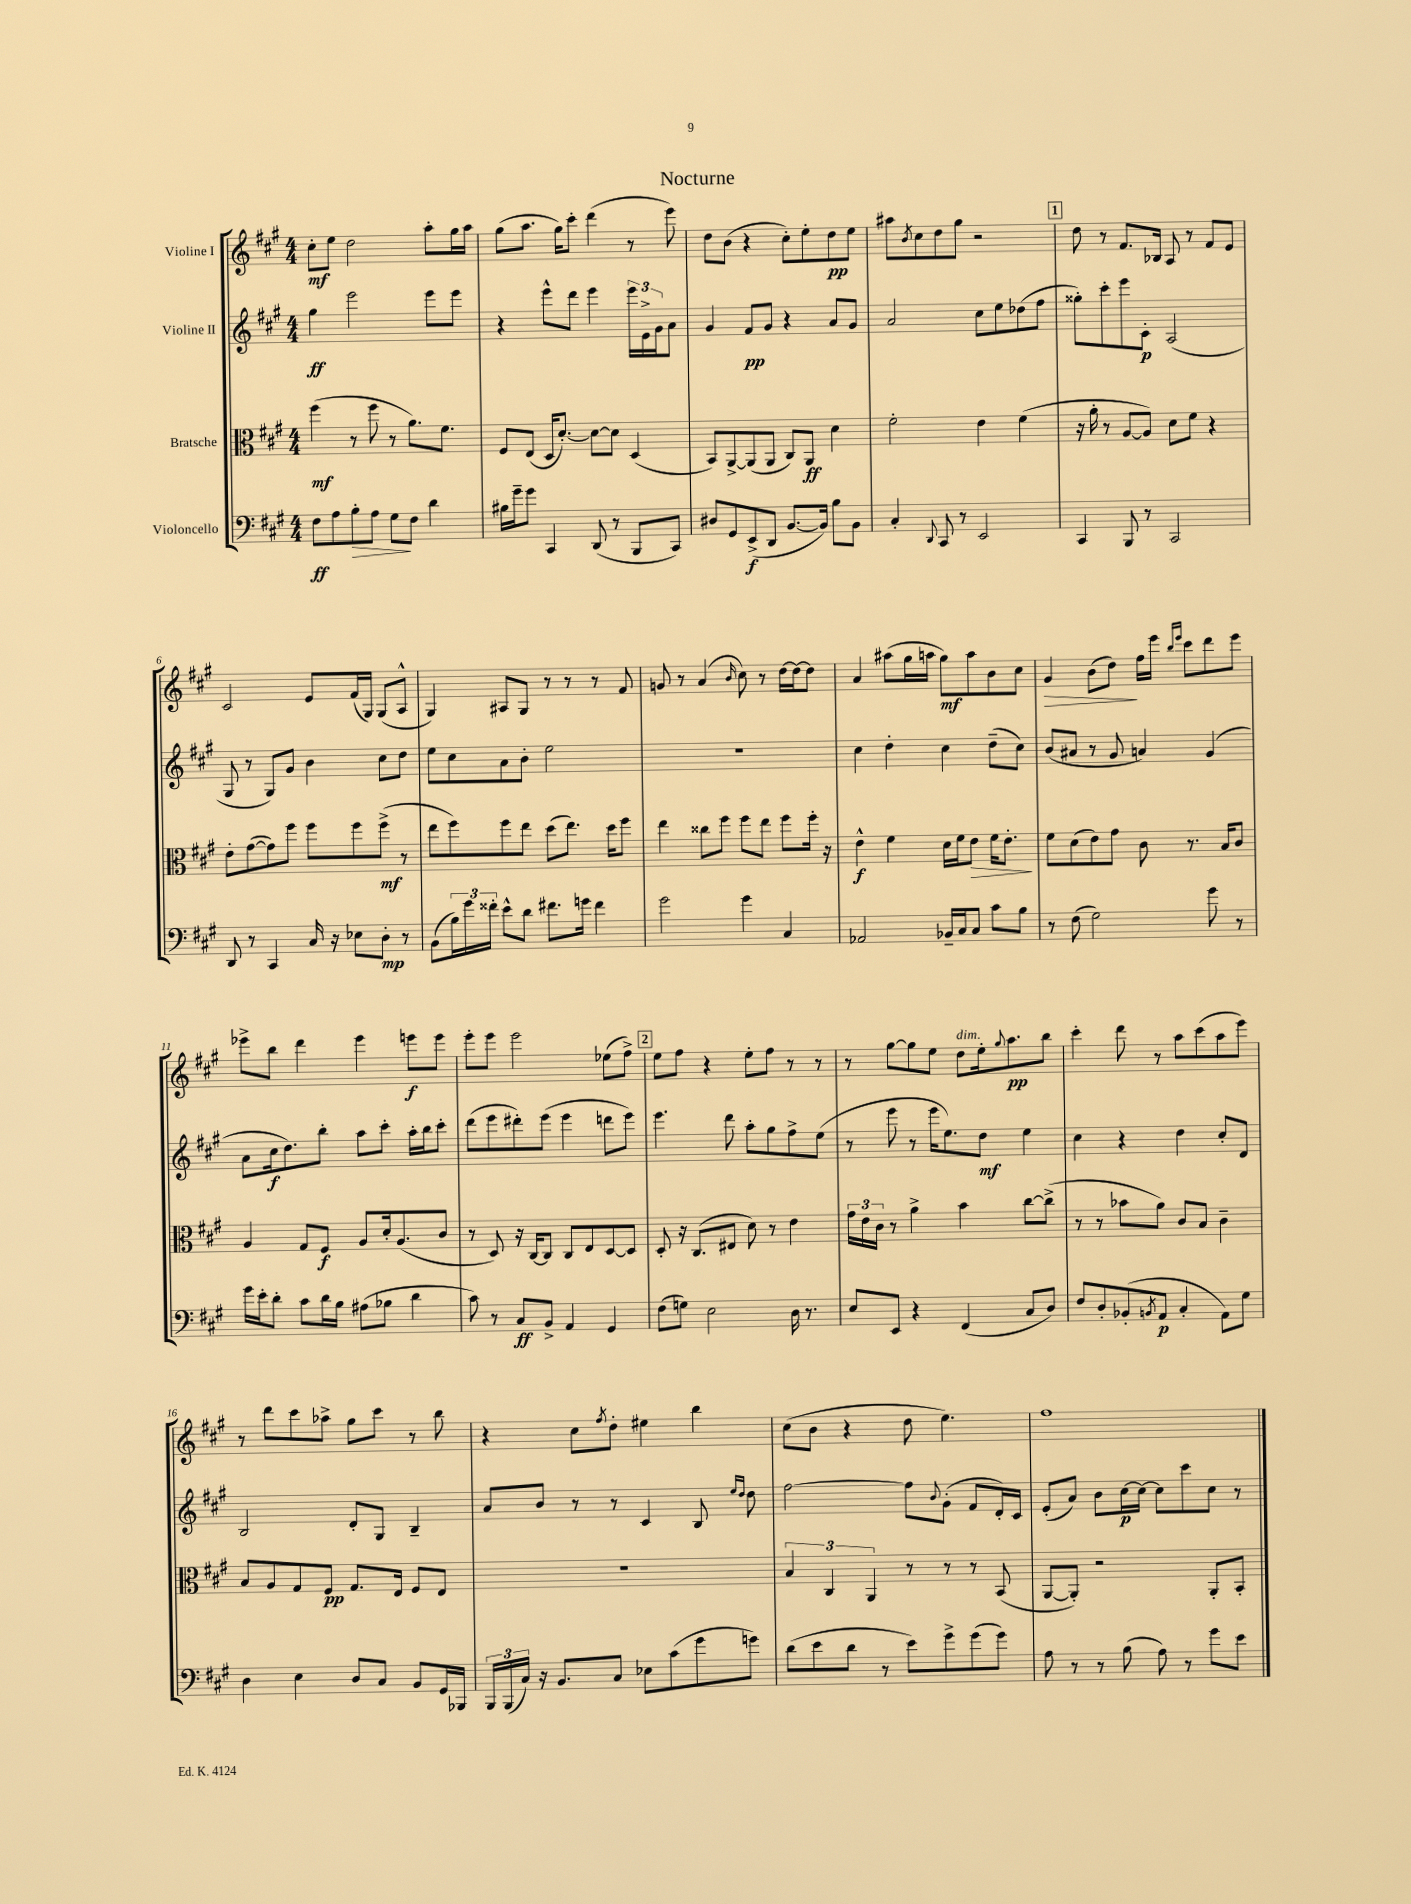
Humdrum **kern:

**kern	**kern	**kern	**kern
*staff4	*staff3	*staff2	*staff1
*clefF4	*clefC3	*clefG2	*clefG2
*k[f#c#g#]	*k[f#c#g#]	*k[f#c#g#]	*k[f#c#g#]
*M4/4	*M4/4	*M4/4	*M4/4
8F#	(4ff#	4gg#	8cc#'
8A	.	.	8ee
8B'	8r	2eee	2dd
8A	8ff#	.	.
8G#	8r	.	.
8F#	8.a)	.	.
4d	.	8eee	8aa'
.	8.f#	.	.
.	.	8eee	16gg#
.	.	.	16aa
=	=	=	=
16B#	8F#	4r	(8gg#
16g#~	.	.	.
8g#	(8E	.	8.aa
4CC#	16D	8eee^^	.
.	[8.d')	.	16gg#)
.	.	8ddd	8ccc#'
(8DD	8d_	4eee	(4ddd
8r	8d]	.	.
8BBB	(4D	24eee	8r
.	.	24e^	.
.	.	24g#	.
8CC#)	.	8a	8eee)
=	=	=	=
8D#	8BB)	4g#	8dd
8GG#	[8AA^	.	(8b
(8EE^	(8AA]	8f#	4r
8DD	8AA	8g#	.
[8.BB	8C#)	4r	8cc#')
.	8AA	.	8ee'
16BB])	.	.	.
8B	4d	8a	8dd
8BB	.	8g#	8ee
=	=	=	=
4C#'	2f#'	2a	8aa#
.	.	.	8qb
.	.	.	8cc#
8qqDD	.	.	.
8CC#	.	.	8dd
8r	.	.	8gg#
2EE	4e	8cc#	2r
.	.	8ee	.
.	(4f#	(8dd-	.
.	.	8ff#	.
=	=	=	=
4CC#	16r	8gg##')	8dd
.	16a'	.	.
.	8r	8ccc#'	8r
8BBB	[8A	8eee	8.f#
8r	8A])	8c#'	.
.	.	.	16B-
2CC#	8d	(2A	8A
.	8f#	.	8r
.	4r	.	8f#
.	.	.	8e
=	=	=	=
8DD	8e'	8G#	2c#
8r	([8g#	8r	.
4CC#	8g#])	8G#)	.
.	8ff#	8g#	.
16C#	8ff#	4b	8e
16r	.	.	.
8E-	8ff#	.	(16f#
.	.	.	16G#)
8D'	(8ff#^	8cc#	(8G#
8r	8r	8dd	8A^^
=	=	=	=
(8BB	8ee	8ee	4G#)
24B)	8ff#)	8cc#	.
24g#	.	.	.
24f##'	.	.	.
8e^^	8ff#	8a	8A#
8d	8ee	8b'	8G#
8.f#	(8dd	2ee	8r
.	8.ee)	.	8r
16g	.	.	.
4f#	.	.	8r
.	16dd	.	.
.	8ff#	.	8f#
=	=	=	=
2g#	4ee	1r	8g
.	.	.	8r
.	8cc##	.	(4a
.	8ff#	.	.
.	.	.	16qqb
4g#	8ff#	.	8cc#)
.	8ee	.	8r
4C#	8ff#	.	[16dd
.	.	.	16dd_
.	16ff#'	.	8dd]
.	16r	.	.
=	=	=	=
2AA-	4e^^	4cc#	4a
.	4f#	4dd'	(8aa#
.	.	.	16gg#
.	.	.	16aa
16BB-~	16d	4cc#	8gg#)
16C#	16f#	.	.
8C#	8e	.	8aa
8c#	16f#	(8dd~	8b
.	8.e'	.	.
8B	.	8cc#)	8cc#
=	=	=	=
8r	8f#	(8b	4g#
(8F#	(8d	8a#	.
2G#)	8e)	8r	(8b
.	8g#	8g#	8dd)
.	8c#	4a)	16ff#
.	.	.	16eee
.	.	.	16qqbb
.	.	.	16qqeee
.	8.r	.	8ccc#
8g#	.	(4g#	8ddd
.	16B	.	.
8r	8c#	.	8eee
=	=	=	=
16g#	4A	8a	8eee-^
16e'	.	.	.
8d'	.	16cc#	8bb
.	.	8.dd)	.
8c#	8G#	.	4ddd
16d	8F#	8bb'	.
16B	.	.	.
(8A#	8A	8aa	4eee-
8B-	16d'	8ccc#'	.
.	(8.A	.	.
4d	.	16aa'	8eee
.	.	16bb	.
.	8c#	8ccc#'	8eee
=	=	=	=
8c#)	8r	(8ddd	8eee'
8r	8D)	8eee	8eee
8C#	16r	8ddd#')	2eee
.	[16C#	.	.
8BB^	8C#]	(8eee	.
4AA	8C#	4eee	.
.	8E	.	.
4GG#	[8D	8ddd	(8ee-
.	8D]	8eee)	8ff#^)
=	=	=	=
(8F#	8D'	4.eee	8ee
8G)	16r	.	8ff#
.	(8.C#	.	.
2E	.	.	4r
.	8E#	8ddd	.
.	8d)	8aa'	8ee'
.	8r	8gg#	8ff#
16D	4e	8ff#^	8r
8.r	.	.	.
.	.	(8ee	8r
=	=	=	=
8E	24g#	8r	8r
.	24e	.	.
.	24c#	.	.
8EE	8r	8eee	[8gg#
4r	4a^	8r	8gg#]
.	.	16eee	8ee
.	.	8.ee)	.
(4FF#	4b	.	8dd
.	.	8dd	16ee'
.	.	.	8qqgg#
.	.	.	8.aa
8C#	[8cc#	4ee	.
8D)	(8cc#^]	.	8bb
=	=	=	=
8F#	8r	4cc#	4ccc#'
8D'	8r	.	.
(8BB-'	8b-	4r	8ddd
8qBB	.	.	.
8AA	8a)	.	8r
4C#'	8c#	4dd	8aa
.	8B	.	(8ccc#
8AA)	4c#~	8cc#'	8aa
8G#	.	8d	8eee)
=	=	=	=
4D	8B	2B	8r
.	8A	.	8ddd
4E	8G#	.	8ccc#
.	8F#	.	8aa-^
8D	8.G#	8d'	8gg#
8C#	.	8G#	8ccc#
.	16E	.	.
8BB	8F#	4B~	8r
16GG#	8E	.	8bb
16BBB-	.	.	.
=	=	=	=
24BBB	1r	8a	4r
(24BBB	.	.	.
24C#)	.	.	.
16r	.	8b	.
8.BB	.	.	.
.	.	8r	8cc#
.	.	.	8qff#
8C#	.	8r	8dd'
8E-	.	4c#	4ee#
(8c#	.	.	.
8g#	.	8B	4bb
.	.	16qqee	.
.	.	16qqdd	.
8g)	.	8dd	.
=	=	=	=
(8d	6B	[2ff#	(8cc#
8e	.	.	8b
.	6C#	.	.
8d	.	.	4r
.	6AA	.	.
8r	.	.	.
8e)	8r	8ff#]	8dd
.	.	8qqb	.
8g#^	8r	(8g#'	4.ee)
(8g#	8r	8f#	.
8g#)	(8BB	16d')	.
.	.	16c#	.
=	=	=	=
8A	[8AA	(8e'	1ff#
8r	8AA'])	8a)	.
8r	2r	8b	.
(8B	.	[16cc#	.
.	.	16cc#_	.
8A)	.	8cc#]	.
8r	.	8ccc#	.
8g#	8AA'	8cc#	.
8e	8BB'	8r	.
==	==	==	==
*-	*-	*-	*-
